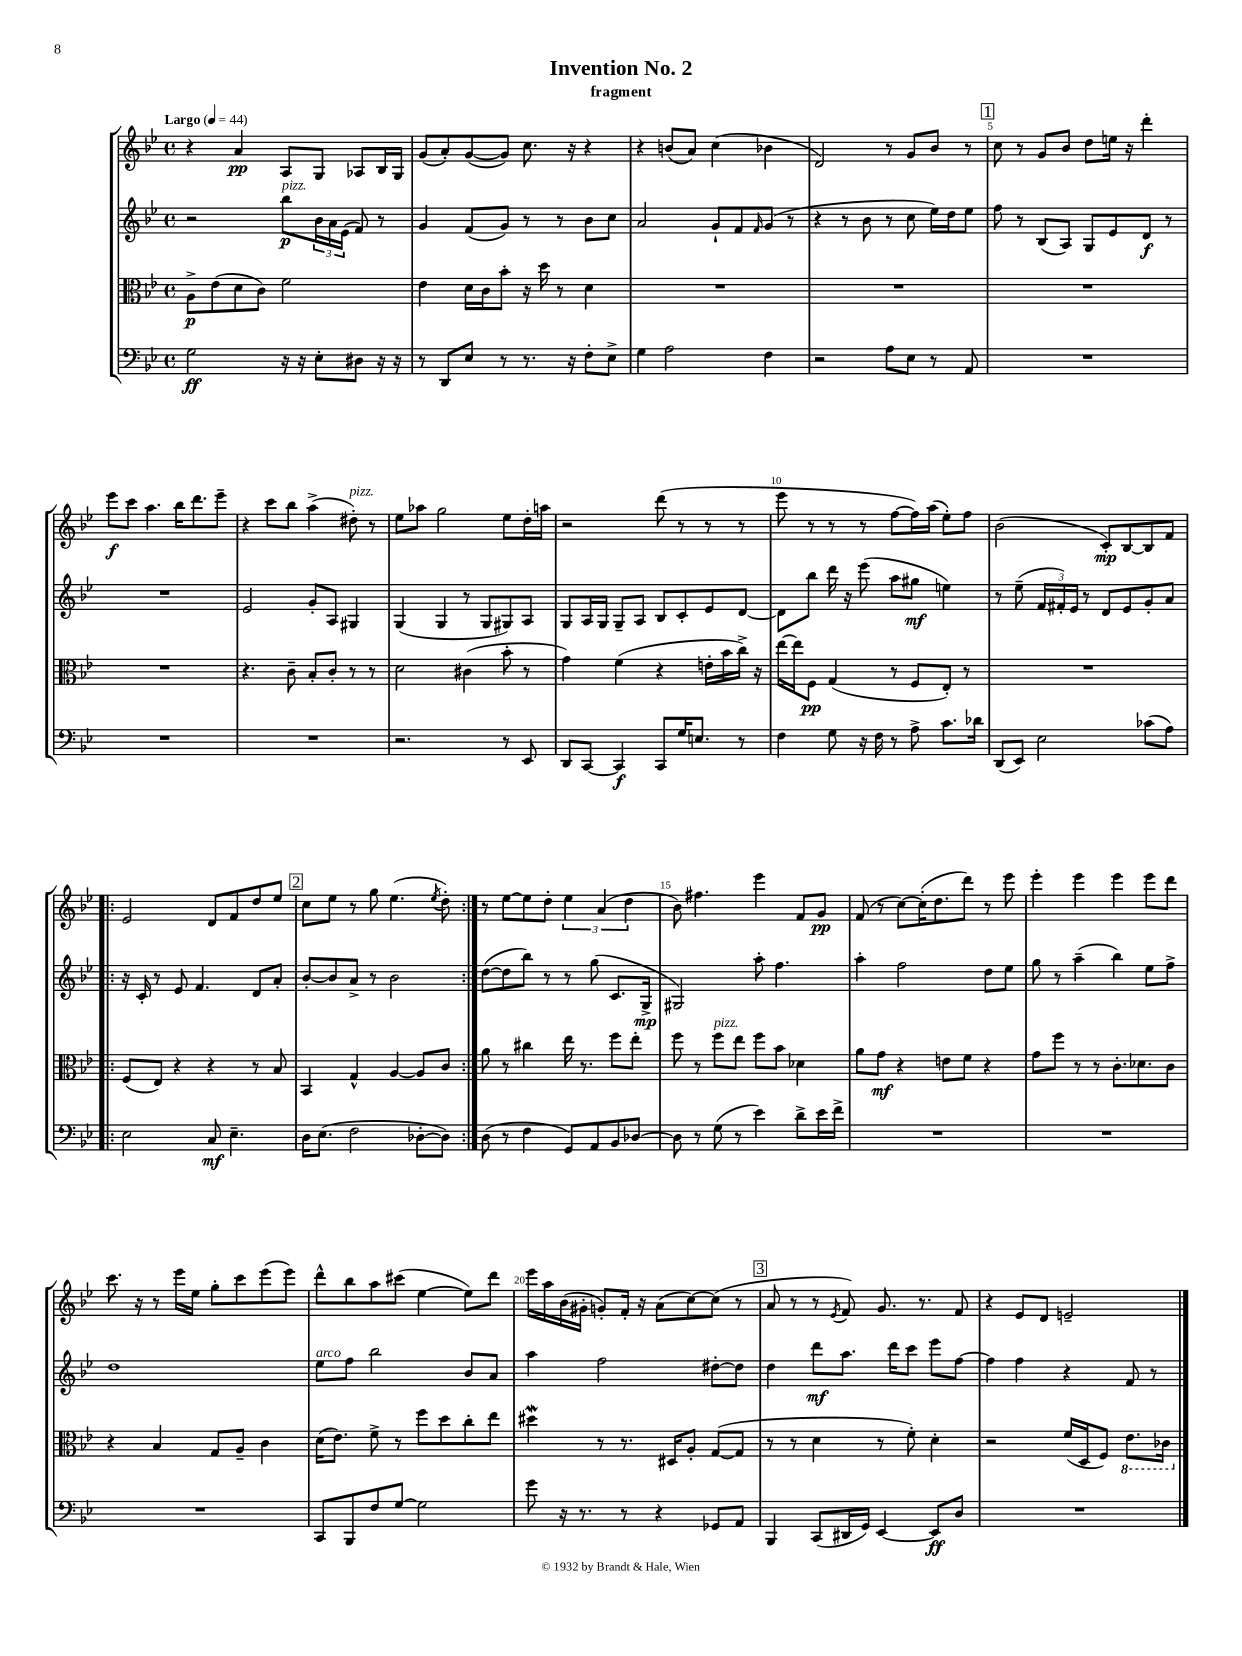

**kern	**dynam	**kern	**dynam	**kern	**dynam	**kern	**dynam
*part4	*part4	*part3	*part3	*part2	*part2	*part1	*part1
*staff4	*staff4	*staff3	*staff3	*staff2	*staff2	*staff1	*staff1
*clefF4	*	*clefC3	*	*clefG2	*	*clefG2	*
*k[b-e-]	*	*k[b-e-]	*	*k[b-e-]	*	*k[b-e-]	*
*M4/4	*	*M4/4	*	*M4/4	*	*M4/4	*
*met(c)	*	*met(c)	*	*met(c)	*	*met(c)	*
*MM44	*	*MM44	*	*MM44	*	*MM44	*
=1	=1	=1	=1	=1	=1	=1	=1
!	!	!	!	!	!	!LO:TX:a:B:t=Largo	!
2G\	ff	8A^\L	p	2r	.	4r	.
.	.	(8e-\	.	.	.	.	.
.	.	8d\	.	.	.	4a/	pp
.	.	8c\J)	.	.	.	.	.
!	!	!	!	!LO:TX:a:i:t=pizz.	!	!	!
16r	.	2f\	.	8bb-\L	p	8A/L	.
16r	.	.	.	.	.	.	.
8E-'\L	.	.	.	24b-\L	.	8G/J	.
.	.	.	.	24a\	.	.	.
.	.	.	.	(24e-\JJ	.	.	.
8D#X\J	.	.	.	8f/)	.	8A-X/L	.
16r	.	.	.	8r	.	16B-/L	.
16r	.	.	.	.	.	16G/JJ	.
=2	=2	=2	=2	=2	=2	=2	=2
8r	.	4e-\	.	4g/	.	(8g/L	.
8DD/L	.	.	.	.	.	8a'/)	.
8E-/J	.	16d\LL	.	(8f/L	.	([8g/	.
.	.	16c\J	.	.	.	.	.
8r	.	8b-'\J	.	8g/J)	.	8g/J])	.
8.r	.	16r	.	8r	.	8.cc\	.
.	.	16dd\	.	.	.	.	.
.	.	8r	.	8r	.	.	.
16r	.	.	.	.	.	16r	.
8F'\L	.	4d\	.	8b-\L	.	4r	.
8E-^\J	.	.	.	8cc\J	.	.	.
=3	=3	=3	=3	=3	=3	=3	=3
4G\	.	1r	.	2a/	.	4r	.
2A\	.	.	.	.	.	(8bn/L	.
.	.	.	.	.	.	8a/J)	.
.	.	.	.	8g`/L	.	(4cc\	.
.	.	.	.	8f/	.	.	.
.	.	.	.	16qqf/	.	.	.
4F\	.	.	.	(8g/J	.	4b-X\	.
.	.	.	.	8r	.	.	.
=4	=4	=4	=4	=4	=4	=4	=4
2r	.	1r	.	4r	.	2d/)	.
.	.	.	.	8r	.	.	.
.	.	.	.	8b-\	.	.	.
8A\L	.	.	.	8r	.	8r	.
8E-\J	.	.	.	8cc\	.	8g/L	.
8r	.	.	.	16ee-\LL)	.	8b-/J	.
.	.	.	.	16dd\J	.	.	.
8AA/	.	.	.	8ee-\J	.	8r	.
!!LO:REH:place=s1:t=1
=5	=5	=5	=5	=5	=5	=5	=5
1r	.	1r	.	8ff\	.	8cc\	.
.	.	.	.	8r	.	8r	.
.	.	.	.	(8B-/L	.	8g/L	.
.	.	.	.	8A/J)	.	8b-/J	.
.	.	.	.	8G/L	.	8dd\L	.
.	.	.	.	8e-/	.	16een\Jk	.
.	.	.	.	.	.	16r	.
.	.	.	.	8d/J	f	4ddd'\	.
.	.	.	.	8r	.	.	.
!!LO:LB:g=z
=6	=6	=6	=6	=6	=6	=6	=6
1r	.	1r	.	1r	.	8eee-\L	f
.	.	.	.	.	.	8ccc\J	.
.	.	.	.	.	.	4.aa\	.
.	.	.	.	.	.	16bb-\KL	.
.	.	.	.	.	.	8.ddd\	.
.	.	.	.	.	.	8eee-~\J	.
=7	=7	=7	=7	=7	=7	=7	=7
1r	.	4.r	.	2e-/	.	4r	.
.	.	.	.	.	.	8ccc\L	.
.	.	8c~\	.	.	.	8bb-\J	.
.	.	8B-'/L	.	8g'/L	.	(4aa^\	.
.	.	8c'/J	.	8A/J	.	.	.
!	!	!	!	!	!	!LO:TX:a:i:t=pizz.	!
.	.	8r	.	4G#X/	.	8dd#X'\)	.
.	.	8r	.	.	.	8r	.
=8	=8	=8	=8	=8	=8	=8	=8
2.r	.	2d\	.	(4G/	.	8ee-\L	.
.	.	.	.	.	.	8aa-X\J	.
.	.	.	.	4G/	.	2gg\	.
.	.	(4c#X\	.	8r	.	.	.
.	.	.	.	8G/L	.	.	.
8r	.	8b-'\	.	8G#X/)	.	8ee-\L	.
8EE-/	.	8r	.	8A/J	.	16dd'\L	.
.	.	.	.	.	.	16aan\JJ	.
=9	=9	=9	=9	=9	=9	=9	=9
8DD/L	.	4g\)	.	8G/L	.	2r	.
[8CC/J	.	.	.	16A/L	.	.	.
.	.	.	.	16G/JJ	.	.	.
4CC/]	f	(4f\	.	8G~/L	.	.	.
.	.	.	.	8A/J	.	.	.
8CC/L	.	4r	.	8B-/L	.	(8ddd\	.
16G/K	.	.	.	8c'/	.	8r	.
8.En/J	.	.	.	.	.	.	.
.	.	16en'\LL	.	8e-/	.	8r	.
.	.	16b-\	.	.	.	.	.
8r	.	16cc^\JJ)	.	[8d/J	.	8r	.
.	.	16r	.	.	.	.	.
=10	=10	=10	=10	=10	=10	=10	=10
4F\	.	[16ee-\LL	.	8d\L]	.	8eee-\	.
.	.	16ee-\J]	.	.	.	.	.
.	.	8F\J	pp	8bb-\J	.	8r	.
8G\	.	(4G/	.	16ddd\	.	8r	.
.	.	.	.	16r	.	.	.
16r	.	.	.	(8eee-\	.	8r	.
16F\	.	.	.	.	.	.	.
8r	.	8r	.	8aa\L	.	[8ff\L	.
8A^\	.	8F/L	.	8gg#X\J	mf	16ff\L])	.
.	.	.	.	.	.	(16aa\JJ	.
8.c\L	.	8E-'/J)	.	4een\)	.	8ee-'\L)	.
.	.	8r	.	.	.	8ff\J	.
16d-X\Jk	.	.	.	.	.	.	.
=11	=11	=11	=11	=11	=11	=11	=11
(8DD/L	.	1r	.	8r	.	(2b-\	.
8EE-/J)	.	.	.	(8ee-~\	.	.	.
2E-\	.	.	.	24f/LL	.	.	.
.	.	.	.	24f#X'/)	.	.	.
.	.	.	.	24e-/JJ	.	.	.
.	.	.	.	8r	.	.	.
.	.	.	.	8d/L	.	8c'/L)	mp
.	.	.	.	8e-/	.	[8B-/	.
(8c-X\L	.	.	.	8g'/	.	8B-/]	.
8A\J)	.	.	.	8a/J	.	8f/J	.
!!LO:LB:g=z
=12!|:	=12!|:	=12!|:	=12!|:	=12!|:	=12!|:	=12!|:	=12!|:
2E-\	.	(8F/L	.	16r	.	2e-/	.
.	.	.	.	16c'/	.	.	.
.	.	8E-/J)	.	8r	.	.	.
.	.	4r	.	8e-/	.	.	.
.	.	.	.	4.f/	.	.	.
8C/	mf	4r	.	.	.	8d/L	.
4.E-~\	.	.	.	.	.	8f/	.
.	.	8r	.	8d/L	.	8dd/	.
.	.	8B-/	.	8a'/J	.	8ee-/J	.
!!LO:REH:place=s1:t=2
=13	=13	=13	=13	=13	=13	=13	=13
16D\KL	.	4BB-/	.	[8b-'/L	.	8cc\L	.
(8.E-\J	.	.	.	.	.	.	.
.	.	.	.	8b-/]	.	8ee-\J	.
2F\	.	4G^^/	.	8a^/J	.	8r	.
.	.	.	.	8r	.	8gg\	.
.	.	[4A/	.	2b-\	.	(4.ee-\	.
[8D-X'\L	.	8A/L]	.	.	.	.	.
.	.	.	.	.	.	8qee-/	.
8D-\J])	.	8c/J	.	.	.	8dd'\)	.
=14:|!	=14:|!	=14:|!	=14:|!	=14:|!	=14:|!	=14:|!	=14:|!
(8D\	.	8a\	.	([8dd\L	.	8r	.
8r	.	8r	.	8dd\]	.	[8ee-\L	.
4F\	.	4cc#X\	.	8bb-\J)	.	8ee-\]	.
.	.	.	.	8r	.	8dd'\J	.
8GG/L)	.	16ee-\	.	8r	.	6ee-\	.
.	.	8.r	.	.	.	.	.
8AA/	.	.	.	(8gg\	.	.	.
.	.	.	.	.	.	(6a/	.
8BB-/	.	8ff\L	.	8.c/L	.	.	.
.	.	.	.	.	.	6dd\	.
[8D-X/J	.	8ee-'\J	.	.	.	.	.
.	.	.	.	16G^/Jk	mp	.	.
=15	=15	=15	=15	=15	=15	=15	=15
8D-\]	.	8ff\	.	2G#X/)	.	8b-\)	.
8r	.	8r	.	.	.	4.ff#X\	.
!	!	!LO:TX:a:i:t=pizz.	!	!	!	!	!
(8G\	.	8ff\L	.	.	.	.	.
8r	.	8ee-\J	.	.	.	.	.
4e-\)	.	8ff\L	.	8aa'\	.	4eee-\	.
.	.	8b-\J	.	4.ff\	.	.	.
8d^\L	.	4d-X\	.	.	.	8f/L	.
16e-\L	.	.	.	.	.	8g/J	pp
16f^\JJ	.	.	.	.	.	.	.
=16	=16	=16	=16	=16	=16	=16	=16
1r	.	8a\L	.	4aa'\	.	(8f/	.
.	.	8g\J	mf	.	.	8r	.
.	.	4r	.	2ff\	.	[8cc\L)	.
.	.	.	.	.	.	(16cc'\K]	.
.	.	.	.	.	.	8.dd\	.
.	.	8en\L	.	.	.	.	.
.	.	8f\J	.	.	.	8ddd\J)	.
.	.	4r	.	8dd\L	.	8r	.
.	.	.	.	8ee-\J	.	8eee-\	.
=17	=17	=17	=17	=17	=17	=17	=17
1r	.	8g\L	.	8gg\	.	4eee-'\	.
.	.	8ff\J	.	8r	.	.	.
.	.	8r	.	(4aa~\	.	4eee-\	.
.	.	8r	.	.	.	.	.
.	.	8.c'\L	.	4bb-\)	.	4eee-\	.
.	.	8.d-X\	.	.	.	.	.
.	.	.	.	8ee-\L	.	8eee-\L	.
.	.	8c\J	.	8ff^\J	.	8ddd\J	.
!!LO:LB:g=z
=18	=18	=18	=18	=18	=18	=18	=18
1r	.	4r	.	1dd	.	8.ccc\	.
.	.	.	.	.	.	16r	.
.	.	4B-/	.	.	.	8r	.
.	.	.	.	.	.	16eee-\LL	.
.	.	.	.	.	.	16ee-\JJ	.
.	.	8G/L	.	.	.	8gg'\L	.
.	.	8A~/J	.	.	.	8ccc\	.
.	.	4c\	.	.	.	(8eee-\	.
.	.	.	.	.	.	8eee-\J)	.
=19	=19	=19	=19	=19	=19	=19	=19
!	!	!	!	!LO:TX:a:i:t=arco	!	!	!
8CC/L	.	(16d\KL	.	8ee-\L	.	8ddd^^\L	.
.	.	8.e-\J)	.	.	.	.	.
8BBB-/	.	.	.	8ff\J	.	8bb-\	.
8F/	.	8f^\	.	2bb-\	.	8aa\	.
[8G/J	.	8r	.	.	.	(8ccc#X\J	.
2G\]	.	8ff\L	.	.	.	[4ee-\	.
.	.	8dd\	.	.	.	.	.
.	.	8cc'\	.	8b-/L	.	8ee-\L])	.
.	.	8ee-\J	.	8a/J	.	8ddd\J	.
=20	=20	=20	=20	=20	=20	=20	=20
8g\	.	4dd#XW\	.	4aa\	.	16eee-\LL	.
.	.	.	.	.	.	16aa\	.
16r	.	.	.	.	.	(16b-\	.
8.r	.	.	.	.	.	16g#X'\JJ	.
.	.	8r	.	2ff\	.	8gn'/L)	.
8r	.	8.r	.	.	.	16f'/Jk	.
.	.	.	.	.	.	16r	.
4r	.	.	.	.	.	(8a\L	.
.	.	16D#X/KL	.	.	.	.	.
.	.	8A'/J	.	.	.	[8cc\)	.
8GG-X/L	.	([8G/L	.	[8dd#X'\L	.	(8cc\J]	.
8AA/J	.	8G/J]	.	8dd#\J]	.	8r	.
!!LO:REH:place=s1:t=3
=21	=21	=21	=21	=21	=21	=21	=21
4BBB-/	.	8r	.	4dd\	.	8a/	.
.	.	8r	.	.	.	8r	.
(8CC/L	.	4d\	.	8ddd\L	mf	8r	.
.	.	.	.	.	.	8qe-/	.
16DD#X/L	.	.	.	8.aa\J	.	8f/)	.
16GG/JJ)	.	.	.	.	.	.	.
[4EE-/	.	8r	.	.	.	8.g/	.
.	.	.	.	16ddd\KL	.	.	.
.	.	8f'\)	.	8ccc\J	.	.	.
.	.	.	.	.	.	8.r	.
8EE-/L]	ff	4d'\	.	8eee-\L	.	.	.
8D/J	.	.	.	[8ff\J	.	8f/	.
=22	=22	=22	=22	=22	=22	=22	=22
1r	.	2r	.	4ff\]	.	4r	.
.	.	.	.	4ff\	.	8e-/L	.
.	.	.	.	.	.	8d/J	.
.	.	(16f/LL	.	4r	.	2en~/	.
.	.	16D/J	.	.	.	.	.
.	.	8F/J)	.	.	.	.	.
*	*	*8ba	*	*	*	*	*
.	.	8.E-\L	.	8f/	.	.	.
.	.	.	.	8r	.	.	.
.	.	16C-X\Jk	.	.	.	.	.
*	*	*X8ba	*	*	*	*	*
==	==	==	==	==	==	==	==
*-	*-	*-	*-	*-	*-	*-	*-
